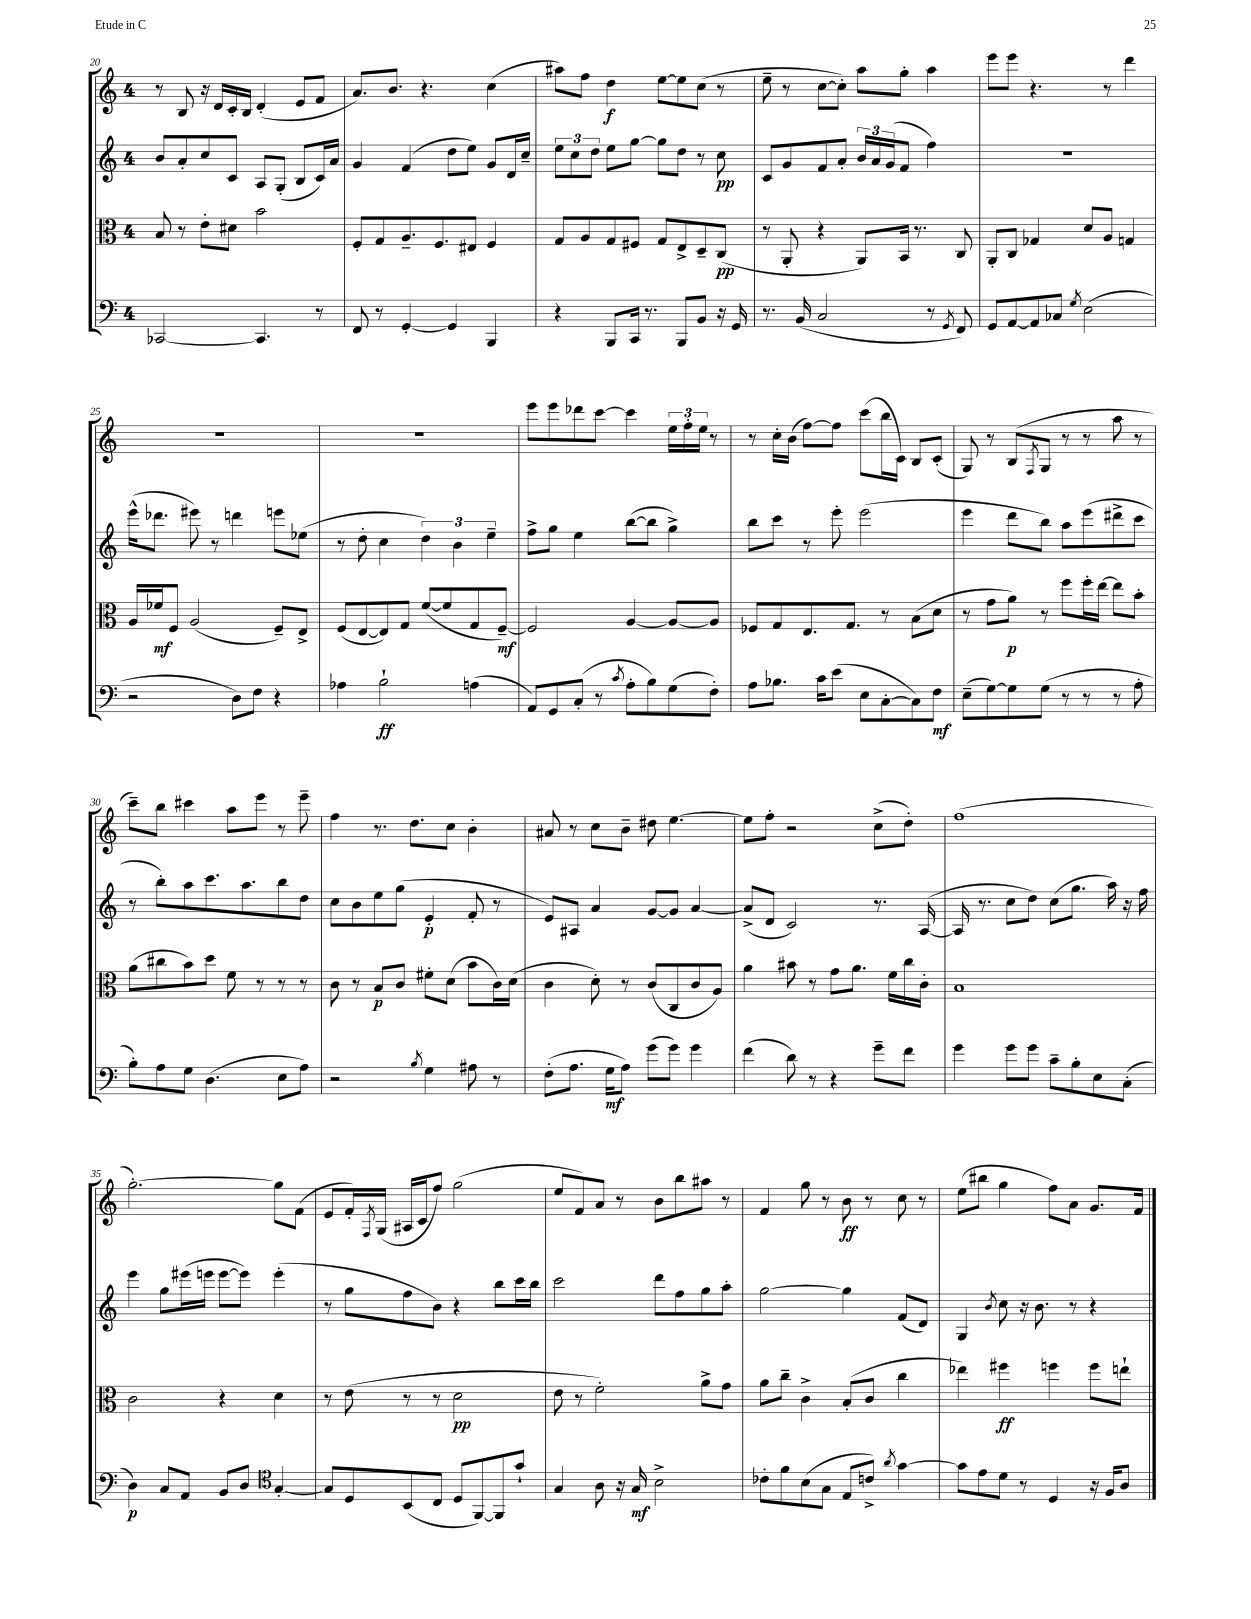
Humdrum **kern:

**kern	**kern	**kern	**kern
*staff4	*staff3	*staff2	*staff1
*clefF4	*clefC3	*clefG2	*clefG2
*k[]	*k[]	*k[]	*k[]
*M4/4	*M4/4	*M4/4	*M4/4
[2CC-	8B	8b	8r
.	8r	8a'	8B
.	8e'	8cc	16r
.	.	.	16d
.	8d#	8c	16c'
.	.	.	16B
4.CC-]	2b	8A	(4d'
.	.	(8G'	.
.	.	8B	8e
8r	.	16c)	8f
.	.	16a	.
=	=	=	=
8FF	8F'	4g	8.a)
8r	8G	.	.
.	.	.	8.b
[4GG'	8.A~	(4f	.
.	.	.	4.r
.	8.F	.	.
4GG]	.	8dd	.
.	8E#	8ee)	.
4BBB	4F	8g	(4cc
.	.	16d	.
.	.	16cc~	.
=	=	=	=
4r	8G	12ee	8aa#)
.	.	12cc	.
.	8A	.	8ff
.	.	12dd	.
8BBB	8G	8ee	4dd
16CC	8F#	[8gg	.
8.r	.	.	.
.	8G	8gg]	[8ee
8BBB	8E^	8dd	8ee]
8BB	8D~	8r	(8cc
16r	(8C	8cc	8r
16GG	.	.	.
=	=	=	=
8.r	8r	8c	8ee~
.	8AA'	8g	8r
(16BB	.	.	.
2C	4r	8f	[8cc
.	.	8a'	8cc'])
.	8AA)	24b	8aa
.	.	24a	.
.	.	(24g	.
.	16BB	8f	8gg'
.	8.r	.	.
8r	.	4ff)	4aa
8qGG	.	.	.
8FF)	8C	.	.
=	=	=	=
8GG	8AA'	1r	8eee
[8AA	8C	.	8eee
8AA]	4G-	.	4.r
8C-	.	.	.
8qG	.	.	.
(2E	8d	.	.
.	8A	.	8r
.	4G	.	4ddd
=	=	=	=
2r	16A	(16eee^^	1r
.	16f-	8.ddd-	.
.	8F	.	.
.	(2A	8eee#)	.
.	.	8r	.
8D)	.	4ddd	.
8F	.	.	.
4r	8F~)	8eee	.
.	8E^	(8ee-	.
=	=	=	=
4A-	(8F	8r	1r
.	[8E	8dd'	.
2B`	8E])	4cc	.
.	8G	.	.
.	([8f	6dd)	.
.	8f]	.	.
.	.	6b	.
(4A	8G	.	.
.	.	6ee~	.
.	[8F~)	.	.
=	=	=	=
8AA)	2F]	8ff^	8eee
8GG	.	8gg	8eee
(8C'	.	4ee	8ddd-
8r	.	.	[8ccc
8qc	.	.	.
8A'	[4A	([8bb	4ccc]
8B)	.	8bb]	.
(8G	8A_	4gg^)	24ee
.	.	.	24ff'
.	.	.	24ee
8F')	8A]	.	8r
=	=	=	=
8A	8F-	8bb	8r
8.B-	8G	8ccc	16cc'
.	.	.	(16b
.	8.E	8r	[8ff)
16c	.	.	.
(8e	.	8eee'	8ff]
.	8.G	.	.
8E	.	(2eee	(8ccc
[8C'	8r	.	16bb
.	.	.	16c)
8C])	(8B	.	8B
8F	8d	.	(8c'
=	=	=	=
(8E~	8r	4eee	8G)
[8G)	8g	.	8r
8G]	8a)	8ddd	(8B
.	.	.	8qF
(8G	8r	8bb)	8G
8r	8ff	8aa	8r
8r	16ff'	(8eee	8r
.	[16ee	.	.
8r	8ee]	8ddd#^	8aa
8A'	8b'	8ccc	8r
=	=	=	=
8B')	(8a	8r	8ccc~)
8A	8cc#	8bb')	8bb
8G	8b)	8aa	4ccc#
(4.D	8dd	8.ccc	.
.	8f	.	8aa
.	.	8.aa	.
.	8r	.	8eee
8E	8r	8bb	8r
8A)	8r	8dd	8eee~
=	=	=	=
2r	8c	8cc	4ff
.	8r	8b	.
.	8B	8ee	8.r
.	8c	(8gg	.
.	.	.	8.dd
8qB	.	.	.
4G	8f#'	4e'	.
.	(8d	.	8cc
8A#	8b	8f'	4b'
8r	16c)	8r	.
.	(16d	.	.
=	=	=	=
(8F'	4c	8e)	8a#
8.A	.	8A#	8r
.	8d')	4a	8cc
16G	.	.	.
8A)	8r	.	8b~
(8g	(8c	[8g	8dd#
8g)	8C	8g]	[4.ee
4g	8c	[4a	.
.	8A)	.	.
=	=	=	=
(4f	4a	(8a^]	8ee]
.	.	8d	8ff'
8d)	8b#	2c)	2r
8r	8r	.	.
4r	8g	.	.
.	8.a	.	.
8g~	.	8.r	(8cc^
.	16f	.	.
8f	16cc	.	8dd')
.	16c'	([16A	.
=	=	=	=
4g	1B	16A]	(1ff
.	.	8.r	.
8g	.	8cc	.
8g	.	8dd)	.
8c~	.	(8cc	.
8B'	.	8.gg	.
8E	.	.	.
.	.	16aa)	.
(8C'	.	16r	.
.	.	16ff	.
=	=	=	=
4D)	2c	4eee	[2.gg')
8C	.	8gg	.
8AA	.	(16eee#	.
.	.	16eee	.
8BB	4r	[8eee	.
8D	.	8eee])	.
*clefC4	*	*	*
[4G'	4d	(4eee'	8gg]
.	.	.	(8f
=	=	=	=
8G]	8r	8r	8e
8D	(8e	8gg	16f')
.	.	.	8qF
.	.	.	(16G
(8BB	8r	8ff	16A#
.	.	.	16c
8C	8r	8b)	8ff)
8D	2d	4r	(2gg
[8FF)	.	.	.
8FF]	.	8bb	.
8g`	.	16ccc	.
.	.	16bb	.
=	=	=	=
4G	8e	2ccc	8ee
.	8r	.	8f)
8A	2f')	.	8a
16r	.	.	8r
16G	.	.	.
2B^	.	8ddd	8b
.	.	8ff	8bb
.	8a^	8gg	8aa#
.	8g	8aa'	8r
=	=	=	=
8c-'	8a	[2gg	4f
8f	8cc~	.	.
(8B	4c^	.	8gg
8G	.	.	8r
8E	(8B'	4gg]	8b
8c^)	8c	.	8r
8qa	.	.	.
[4g	4cc	(8f	8cc
.	.	8d)	8r
=	=	=	=
8g]	4ee-)	4G	(8ee
8e	.	.	8bb#
.	.	8qb	.
8d	4ff#	8cc	4gg
8r	.	16r	.
.	.	8.b	.
4D	4ff	.	8ff)
.	.	8r	8a
16r	8ff	4r	8.g
16F	.	.	.
8A	8ee`	.	.
.	.	.	16f
==	==	==	==
*-	*-	*-	*-
